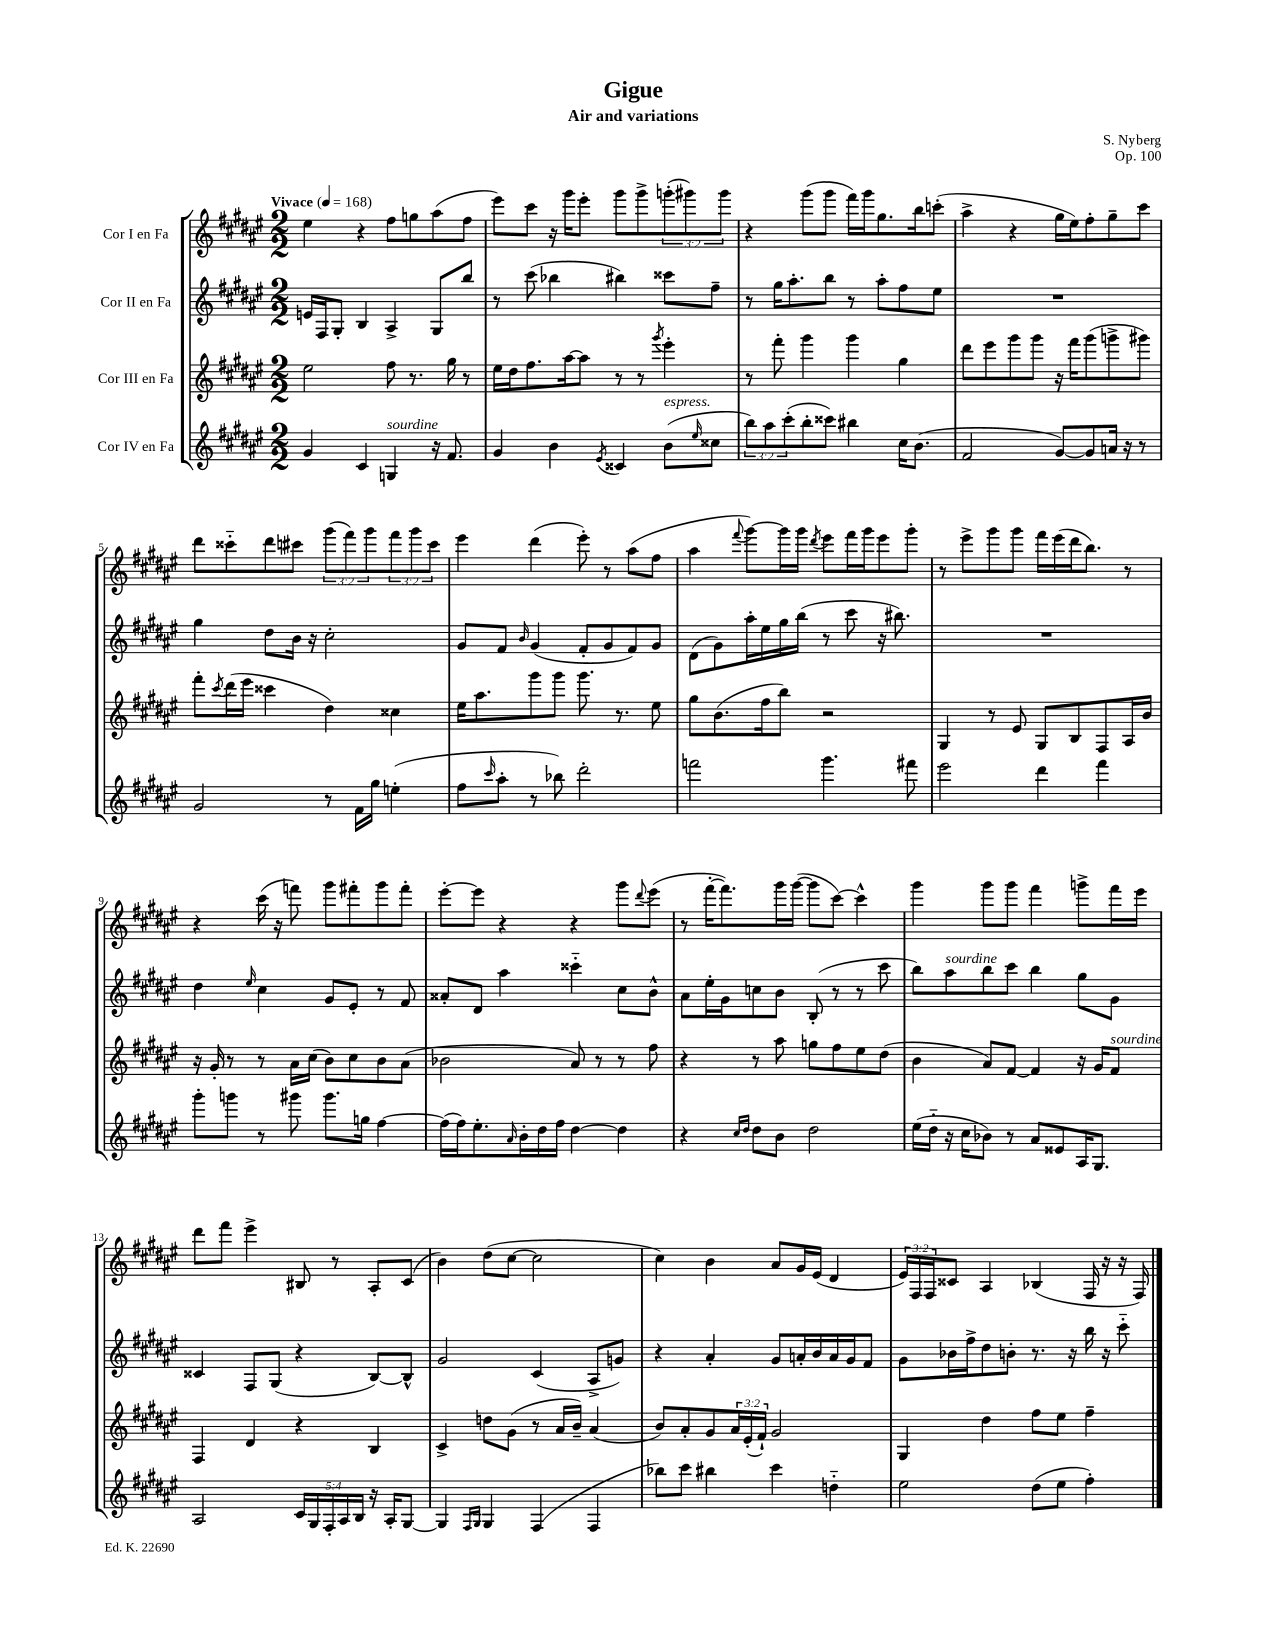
\header { title = "Gigue" composer = "S. Nyberg" subtitle = "Air and variations" opus = "Op. 100" }
<<
\new StaffGroup <<
\new Staff = "s0" \with { instrumentName = "Cor I en Fa" } {
    \clef treble \key fis \major \numericTimeSignature \time 2/2 \override Staff.TupletNumber.text = #tuplet-number::calc-fraction-text \tempo "Vivace" 4 = 168
    eis''4 r4 fis''8 g''8 ais''8( fis''8 |
    eis'''8) cis'''8 r16 gis'''16 eis'''8-. gis'''8 gis'''8-> \tuplet 3/2 { g'''8-.( gis'''8) gis'''8 } |
    r4 gis'''8( gis'''8 fis'''16) gis'''16 gis''8. b''16 c'''8-.( |
    ais''4-> r4 gis''16 eis''16) fis''8-. gis''8-- cis'''8 |
    dis'''8 cisis'''8-_ dis'''8 cis'''8 \tuplet 3/2 { gis'''8( fis'''8) gis'''8 } \tuplet 3/2 { fis'''8 gis'''8 cis'''8 } |
    eis'''4 dis'''4( eis'''8-.) r8 ais''8( fis''8 |
    ais''4 \appoggiatura { fis'''8 } gis'''8~) gis'''16 gis'''16 \acciaccatura { dis'''8 } eis'''8 fis'''16 gis'''16 eis'''8 gis'''8-. |
    r8 eis'''8-> gis'''8 gis'''8 fis'''16 eis'''16( dis'''16 b''8.) r8 |
    r4 cis'''16( r16 f'''8) gis'''8 fis'''8-. gis'''8 fis'''8-. |
    eis'''8~-. eis'''8 r4 r4 gis'''8 \appoggiatura { dis'''8 } eis'''8( |
    r8 fis'''16~-. fis'''8.) gis'''16 gis'''16~( gis'''8 cis'''8~) cis'''4-^ |
    gis'''4 gis'''8 gis'''8 fis'''4 g'''8-> fis'''16 eis'''16 |
    dis'''8 fis'''8 eis'''4-> bis8 r8 ais8-. cis'8( |
    b'4) dis''8( cis''8~ cis''2 |
    cis''4) b'4 ais'8 gis'16 eis'16( dis'4 |
    \tuplet 3/2 { eis'16) fis16 fis16 } cisis'8 ais4 bes4( fis16 r16 r16 fis16) \bar "|." |
}
\new Staff = "s1" \with { instrumentName = "Cor II en Fa" } {
    \clef treble \key fis \major \numericTimeSignature \time 2/2
    e'16 fis16 gis8-. b4 ais4-> gis8 b''8 |
    r8 cis'''8( bes''4 bis''4) cisis'''8 fis''8-- |
    r8 gis''16 ais''8.-. b''8 r8 ais''8-. fis''8 eis''8 |
    R1 |
    gis''4 dis''8 b'16 r16 cis''2-. |
    gis'8 fis'8 \grace { b'16 } gis'4( fis'8-. gis'8 fis'8) gis'8 |
    dis'8( gis'8) ais''16-. eis''16 gis''16 b''16( r8 cis'''8 r16 bis''8.) |
    R1 |
    dis''4 \grace { eis''16 } cis''4 gis'8 eis'8-. r8 fis'8 |
    aisis'8-. dis'8 ais''4 cisis'''4-_ cis''8 b'8-^ |
    ais'8 eis''16-. gis'16 c''8 b'8 b8-.( r8 r8 cis'''8 |
    b''8) ais''8^\markup { \italic "sourdine" } b''8 cis'''8 b''4 gis''8 gis'8 |
    cisis'4 fis8 gis8( r4 b8~) b8-^ |
    gis'2 cis'4( ais8-> g'8) |
    r4 ais'4-. gis'8 a'16-. b'16 a'16 gis'16 fis'8 |
    gis'8 bes'16 fis''16-> dis''8 b'8-. r8. r16 b''16 r16 cis'''8-_ \bar "|." |
}
\new Staff = "s2" \with { instrumentName = "Cor III en Fa" } {
    \clef treble \key fis \major \numericTimeSignature \time 2/2 \override Staff.TupletNumber.text = #tuplet-number::calc-fraction-text
    eis''2 fis''8 r8. gis''16 r8 |
    eis''16 dis''16 fis''8. ais''16~ ais''8 r8 r8 \acciaccatura { gis'''8 } eis'''4-. |
    r8 fis'''8-. gis'''4 gis'''4 gis''4 |
    dis'''8 eis'''8 gis'''8 gis'''8 r16 fis'''16 gis'''8( g'''8-> gis'''8) |
    fis'''8-. \acciaccatura { cis'''8 } dis'''16( eis'''16 cisis'''4 dis''4) cisis''4 |
    eis''16 ais''8. gis'''8 gis'''8 gis'''8. r8. eis''8 |
    gis''8 b'8.( fis''16 b''8) r2 |
    gis4 r8 eis'8 gis8 b8 fis8 ais16 b'16 |
    r16 gis'16-. r8 r8 ais'16 cis''16( b'8) cis''8 b'8 ais'8( |
    bes'2 ais'8) r8 r8 fis''8 |
    r4 r8 ais''8 g''8 fis''8 eis''8 dis''8( |
    b'4 ais'8) fis'8~ fis'4 r16 gis'16 fis'8^\markup { \italic "sourdine" } |
    fis4 dis'4 r4 b4 |
    cis'4-> d''8 gis'8( r8 ais'16 b'16--) ais'4( |
    b'8) ais'8-. gis'8 \tuplet 3/2 { ais'16 eis'16-.( fis'16-!) } gis'2 |
    gis4 dis''4 fis''8 eis''8 fis''4-- \bar "|." |
}
\new Staff = "s3" \with { instrumentName = "Cor IV en Fa" } {
    \clef treble \key fis \major \numericTimeSignature \time 2/2 \override Staff.TupletNumber.text = #tuplet-number::calc-fraction-text
    gis'4 cis'4 g4^\markup { \italic "sourdine" } r16 fis'8. |
    gis'4 b'4 \acciaccatura { eis'8 } cisis'4 b'8^\markup { \italic "espress." }( \grace { eis''16 } cisis''8 |
    \tuplet 3/2 { b''8) ais''8 cis'''8-.( } b''8-. cisis'''8) bis''4 cis''16 b'8.( |
    fis'2 gis'8~) gis'8 a'16 r16 r8 |
    gis'2 r8 fis'16 gis''16 e''4-.( |
    fis''8 \grace { cis'''16 } ais''8-. r8 bes''8) dis'''2-. |
    f'''2 gis'''4. fis'''8 |
    eis'''2 dis'''4 fis'''4 |
    gis'''8-. g'''8 r8 gis'''8 gis'''8. g''16 fis''4~ |
    fis''16( fis''16) eis''8.-. \grace { ais'16 } b'16-. dis''16 fis''16 dis''4~ dis''4 |
    r4 \grace { cis''16 dis''16 } dis''8 b'8 dis''2 |
    eis''16( dis''16-_ r16 cis''16 bes'8) r8 ais'8 eisis'8 ais16 gis8. |
    ais2 \tuplet 5/4 { cis'16 gis16 fis16-. ais16 b16 } r16 ais16-. gis8~ |
    gis4 \grace { fis16 gis16 } gis4 fis4( fis4 |
    bes''8) cis'''8 bis''4 cis'''4 d''4-_ |
    eis''2 dis''8( eis''8 fis''4-.) \bar "|." |
}
>>
>>
